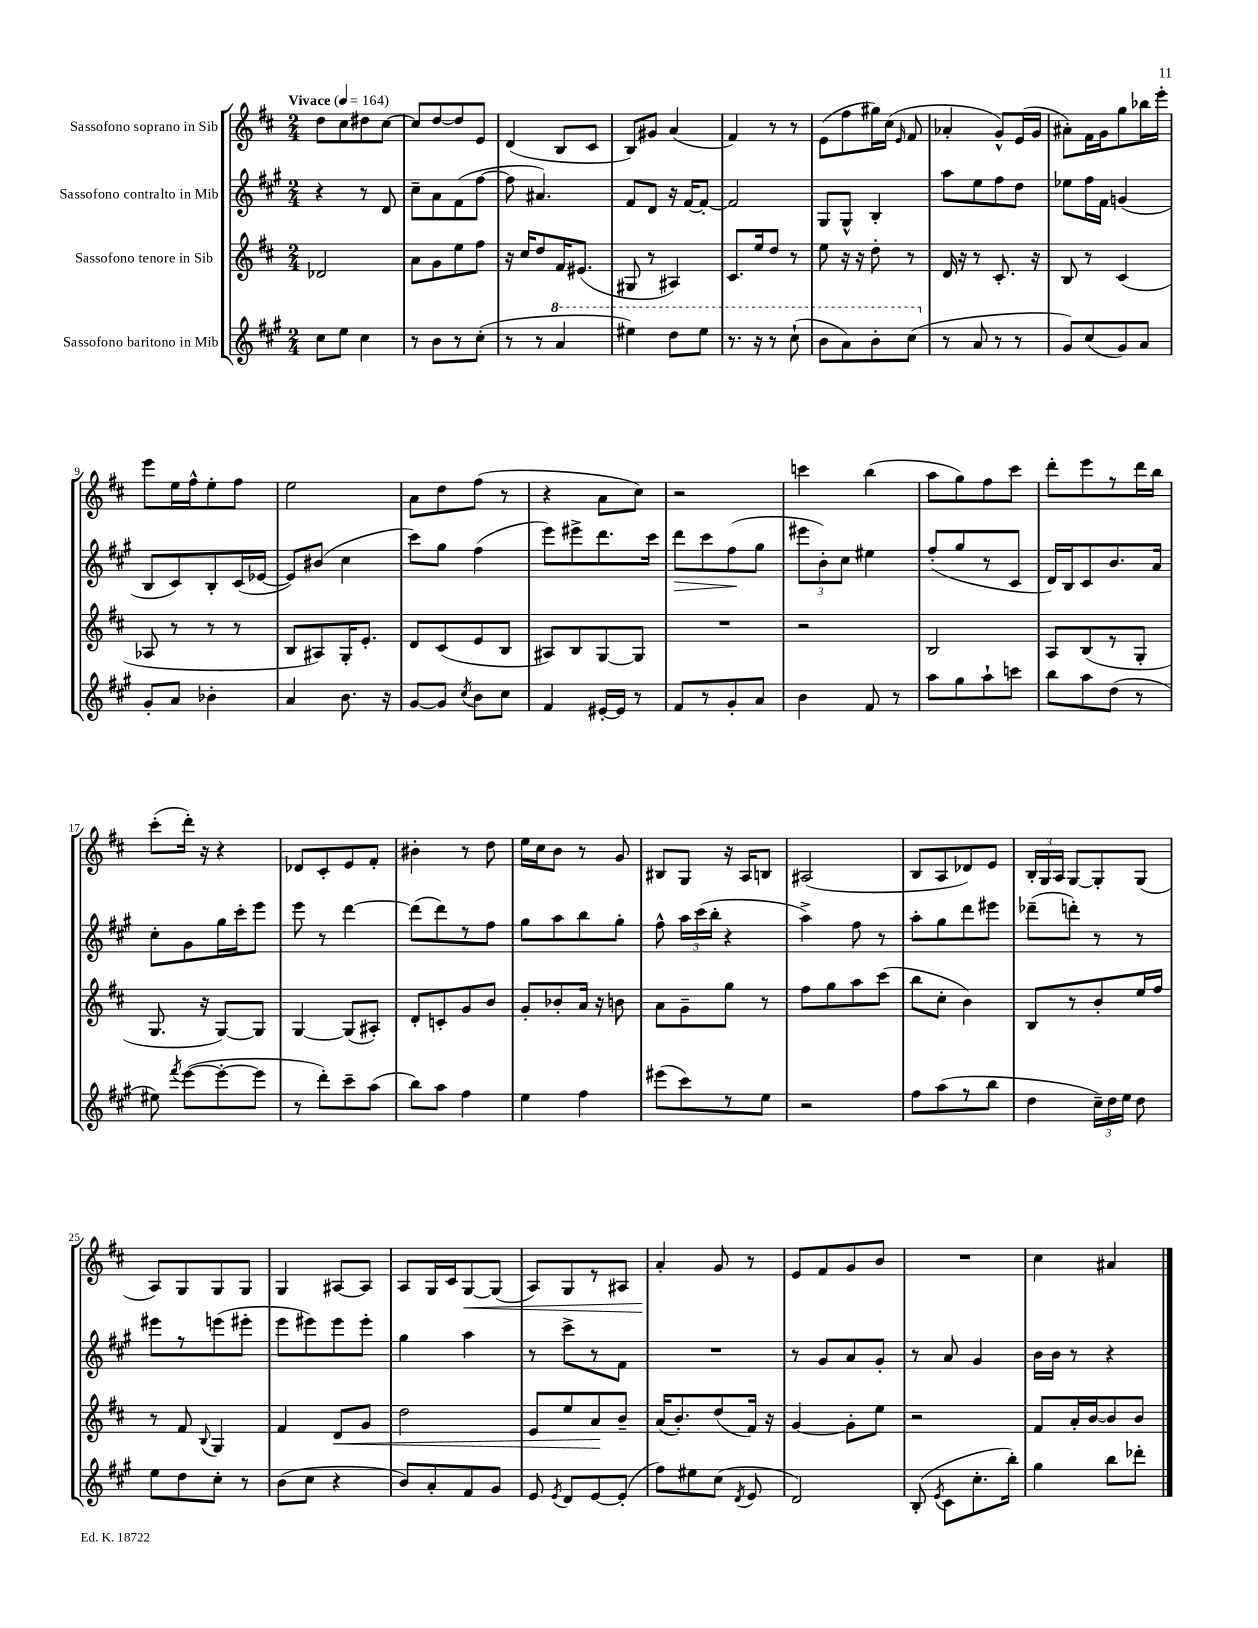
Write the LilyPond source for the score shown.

<<
\new StaffGroup <<
\new Staff = "s0" \with { instrumentName = "Sassofono soprano in Sib" } {
    \clef treble \key d \major \numericTimeSignature \time 2/4 \tempo "Vivace" 4 = 164
    \autoBeamOff d''8[ cis''8 dis''8 cis''8]~ |
    cis''8[ d''8~ d''8 e'8] |
    d'4( b8[ cis'8] |
    b8[) gis'8] a'4( |
    fis'4) r8 r8 |
    e'8[( fis''8 gis''16) cis''16]( \grace { e'16 } fis'8 |
    aes'4-. g'8[-^) e'16( g'16] |
    ais'8[-.) fis'16 g'16 g''8 bes''16 e'''16]-. |
    e'''8[ e''16 fis''16-^ e''8-. fis''8] |
    e''2 |
    a'8[ d''8 fis''8]( r8 |
    r4 a'8[ cis''8]) |
    r2 |
    c'''4 b''4( |
    a''8[ g''8) fis''8 cis'''8] |
    d'''8[-. e'''8 r8 d'''16 b''16] |
    cis'''8[-.( d'''16]-.) r16 r4 |
    des'8[ cis'8-. e'8 fis'8]-. |
    bis'4-. r8 d''8 |
    e''16[ cis''16 b'8] r8 g'8 |
    bis8[ g8] r16 a16[ b8] |
    ais2( |
    b8[ a8 des'8) e'8] |
    \tuplet 3/2 { b16[-. g16 a16] } g8[~ g8-. g8]( |
    a8[) g8 g8 g8] |
    g4 ais8[~ ais8] |
    a8[ g16 cis'16 g8~\< g8]( |
    a8[) g8 r8 ais8] |
    a'4-.\! g'8 r8 |
    e'8[ fis'8 g'8 b'8] |
    R2 |
    cis''4 ais'4 \bar "|." |
}
\new Staff = "s1" \with { instrumentName = "Sassofono contralto in Mib" } {
    \clef treble \key a \major \numericTimeSignature \time 2/4
    \autoBeamOff r4 r8 d'8 |
    cis''8[-- a'8 fis'8( fis''8]~ |
    fis''8 ais'4.) |
    fis'8[ d'8] r16 fis'16[~ fis'8]~-. |
    fis'2 |
    gis8[ gis8]-^ b4-. |
    a''8[ e''8 fis''8 d''8] |
    ees''8[ fis''16 fis'16] g'4( |
    b8[ cis'8) b8-. cis'16( ees'16]~ |
    ees'8[) bis'8]( cis''4 |
    cis'''8[) gis''8] fis''4( |
    e'''8[) eis'''8-> d'''8. cis'''16] |
    d'''8[\> cis'''8 fis''8\!( gis''8] |
    \tuplet 3/2 { eis'''8[ b'8-.) cis''8] } eis''4 |
    fis''8[-.( gis''8 r8 cis'8] |
    d'16[) b16 cis'8 b'8. a'16] |
    cis''8[-. gis'8 gis''16 cis'''16-. e'''8] |
    e'''8 r8 d'''4~ |
    d'''8[( d'''8) r8 fis''8] |
    gis''8[ a''8 b''8 gis''8]-. |
    fis''8-^ \tuplet 3/2 { a''16[ cis'''16( b''16]-. } r4 |
    a''4->) fis''8 r8 |
    a''8[-. gis''8 d'''8 eis'''8] |
    des'''8[--( d'''8]-.) r8 r8 |
    eis'''8[ r8 e'''8( eis'''8]-. |
    e'''8[ eis'''8) eis'''8 eis'''8]-. |
    gis''4 a''4 |
    r8 cis'''8[-> r8 fis'8] |
    R2 |
    r8 gis'8[ a'8 gis'8]-. |
    r8 a'8 gis'4 |
    b'16[ b'16] r8 r4 \bar "|." |
}
\new Staff = "s2" \with { instrumentName = "Sassofono tenore in Sib" } {
    \clef treble \key d \major \numericTimeSignature \time 2/4
    \autoBeamOff des'2 |
    a'8[ g'8 e''8 fis''8] |
    r16 cis''16[ d''8 fis'16 eis'8.]( |
    gis8 r8 ais4) |
    cis'8.[ e''16 d''8] r8 |
    e''8 r16 r16 d''8-. r8 |
    d'16 r16 r8 cis'8.-. r16 |
    b8 r8 cis'4( |
    aes8 r8 r8 r8 |
    b8[ ais8) g16-. e'8.]-. |
    d'8[ cis'8( e'8 b8] |
    ais8[) b8 g8~ g8] |
    R2 |
    r2 |
    b2 |
    a8[ b8( r8 g8]-. |
    g8. r16 g8[~) g8] |
    g4~ g8[( ais8]-.) |
    d'8[-. c'8-. g'8 b'8] |
    g'8[-. bes'8-. a'16] r16 b'8 |
    a'8[ g'8-- g''8] r8 |
    fis''8[ g''8 a''8 cis'''8]( |
    b''8[ cis''8]-. b'4) |
    b8[ r8 b'8-. e''16 fis''16] |
    r8 fis'8 \appoggiatura { b8 } g4 |
    fis'4 d'8[\< g'8] |
    d''2 |
    e'8[ e''8 a'8\! b'8]-- |
    a'16[( b'8.-.) d''8( fis'16]) r16 |
    g'4~ g'8[-. e''8] |
    r2 |
    fis'8[ a'16-. b'16~ b'8 b'8] \bar "|." |
}
\new Staff = "s3" \with { instrumentName = "Sassofono baritono in Mib" } {
    \clef treble \key a \major \numericTimeSignature \time 2/4
    \autoBeamOff cis''8[ e''8] cis''4 |
    r8 b'8[ r8 cis''8]-.( |
    r8 r8 \ottava #1 a''4 |
    eis'''4) d'''8[ eis'''8] |
    r8. r16 r8 cis'''8-!( |
    b''8[ a''8) b''8-. cis'''8]( \ottava #0 |
    r8 a'8 r8 r8 |
    gis'8[) cis''8( gis'8) a'8] |
    gis'8[-. a'8] bes'4-. |
    a'4 b'8. r16 |
    gis'8[~ gis'8] \acciaccatura { cis''8 } b'8[ cis''8] |
    fis'4 eis'16[~-. eis'16] r8 |
    fis'8[ r8 gis'8-. a'8] |
    b'4 fis'8 r8 |
    a''8[ gis''8 a''8-! c'''8] |
    b''8[ a''8 d''8]( r8 |
    eis''8) \acciaccatura { fis'''8 } e'''8[~( e'''8~-. e'''8] |
    r8 d'''8[-.) cis'''8-- a''8]( |
    b''8[) a''8] fis''4 |
    e''4 fis''4 |
    eis'''8[( cis'''8) r8 e''8] |
    r2 |
    fis''8[ a''8( r8 b''8] |
    d''4 \tuplet 3/2 { cis''16[--) d''16 e''16] } d''8 |
    e''8[ d''8 cis''8]-. r8 |
    b'8[( cis''8] r4 |
    b'8[) a'8-. fis'8 gis'8] |
    e'8 \acciaccatura { e'8 } d'8[ e'8~ e'8]-.( |
    fis''8[) eis''8 cis''8]( \acciaccatura { d'8 } e'8 |
    d'2) |
    b8-.( \acciaccatura { e'8 } cis'8[ cis''8.-. b''16]-.) |
    gis''4 b''8[ des'''8]-. \bar "|." |
}
>>
>>
